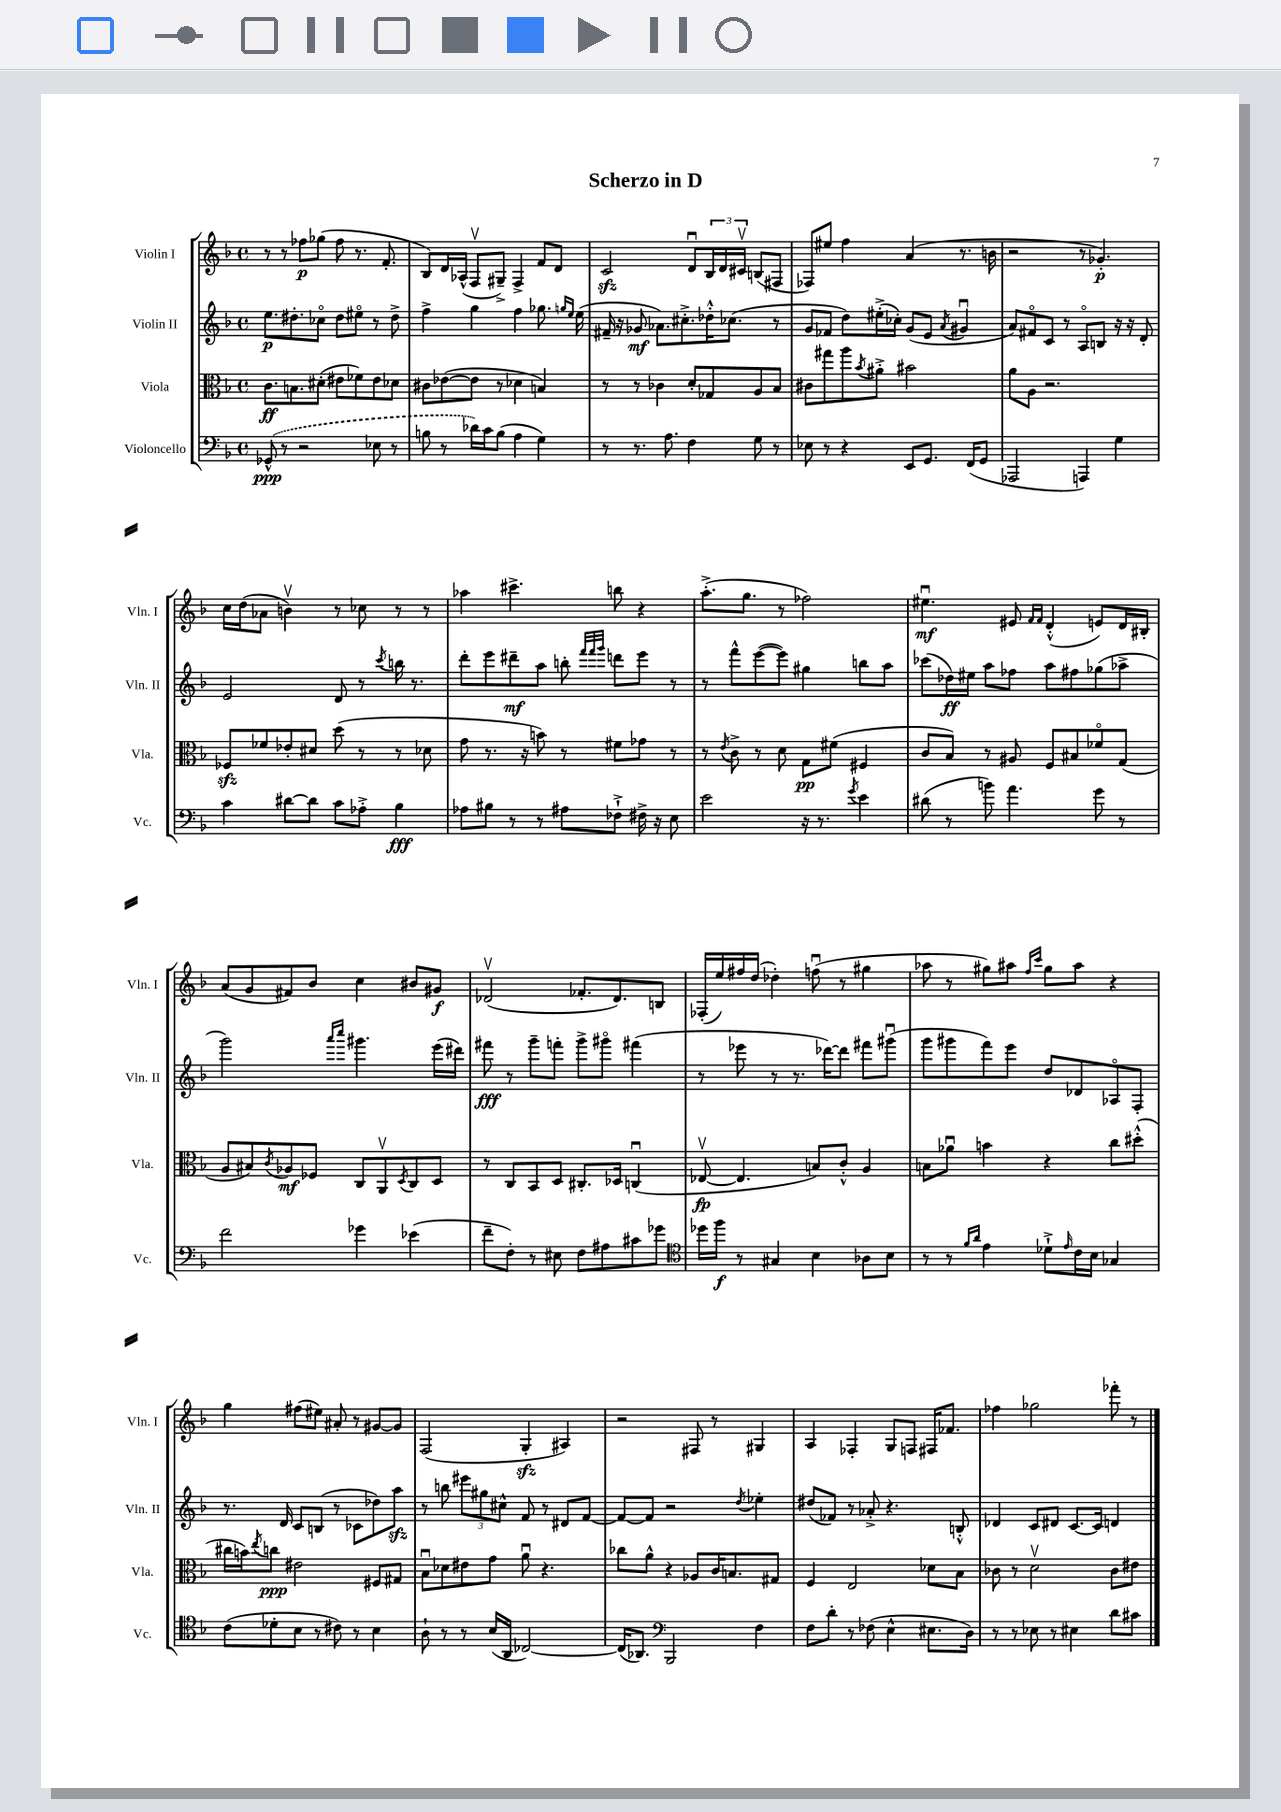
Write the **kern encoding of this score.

**kern	**dynam	**kern	**dynam	**kern	**dynam	**kern	**dynam
*part4	*part4	*part3	*part3	*part2	*part2	*part1	*part1
*staff4	*staff4	*staff3	*staff3	*staff2	*staff2	*staff1	*staff1
*I"Violoncello	*	*I"Viola	*	*I"Violin II	*	*I"Violin I	*
*I'Vc.	*	*I'Vla.	*	*I'Vln. II	*	*I'Vln. I	*
*clefF4	*	*clefC3	*	*clefG2	*	*clefG2	*
*k[b-]	*	*k[b-]	*	*k[b-]	*	*k[b-]	*
*M4/4	*	*M4/4	*	*M4/4	*	*M4/4	*
*met(c)	*	*met(c)	*	*met(c)	*	*met(c)	*
=1	=1	=1	=1	=1	=1	=1	=1
(8GG-X^^/	ppp	8.c\L	ff	8.ee\L	p	8r	.
8r	.	.	.	.	.	8r	.
.	.	8.Bn\	.	8.dd#X'\	.	.	.
2r	.	.	.	.	.	8ff-X\L	p
.	.	(8d#X'\J	.	8cc-X\J	.	(8gg-X\J	.
.	.	8e#X\L	.	8dd#\L	.	8ff-\	.
.	.	8f-X\)	.	8ee#X\J	.	8.r	.
8E-X\	.	8e#\	.	8r	.	.	.
.	.	.	.	.	.	8.f'/	.
8r	.	8d-X\J	.	8dd#^\	.	.	.
=2	=2	=2	=2	=2	=2	=2	=2
8Bn\	.	8c#X\L	.	4ff^\	.	8B-/L)	.
8r	.	([8e-X\	.	.	.	16d/L	.
.	.	.	.	.	.	(16A-X^^/JJ	.
16d-X\LL)	.	8e-\J]	.	4gg\	.	8Fv/L	.
16c\J	.	.	.	.	.	.	.
(8B\J	.	8r	.	.	.	8G#X~^/J)	.
4A\	.	4d-X\	.	4ff\	.	4F^/	.
4G\)	.	4Bn/)	.	8.gg-X\	.	8f/L	.
.	.	.	.	.	.	8d/J	.
.	.	.	.	16qqggn/LL	.	.	.
.	.	.	.	16qqee/JJ	.	.	.
.	.	.	.	(16ee\	.	.	.
=3	=3	=3	=3	=3	=3	=3	=3
8r	.	8r	.	16f#X~/	.	2czz/	.
.	.	.	.	16r	.	.	.
8.r	.	8r	.	8g-X/	mf	.	.
.	.	4c-X\	.	8.a-X\L)	.	.	.
8.A\	.	.	.	.	.	.	.
.	.	.	.	8.cc#X'^\	.	.	.
4F\	.	8d'/L	.	.	.	8du/L	.
.	.	8G-X/	.	16dd-X'^^\K	.	24B-/L	.
.	.	.	.	.	.	24d/	.
.	.	.	.	(8.cc-X\J	.	.	.
.	.	.	.	.	.	24c#Xv/JJ	.
8G\	.	8A/	.	.	.	(8Bn/L	.
8r	.	8B-/J	.	8r	.	8F#X/J	.
=4	=4	=4	=4	=4	=4	=4	=4
8E-X\	.	8c#X\L	.	8g/L	.	8F-X/L)	.
8r	.	8gg#X\	.	8f-X/J	.	8ee#X/J	.
4r	.	8aa\	.	8dd\L)	.	4ff\	.
.	.	8qb-/	.	.	.	.	.
.	.	8a#X'^\J	.	(16ee#X'^\L	.	.	.
.	.	.	.	16cc-X'\JJ)	.	.	.
8EE/L	.	2b#X\	.	(8g/L	.	(4a/	.
8.GG/J	.	.	.	8e/J	.	.	.
.	.	.	.	8qa/	.	.	.
.	.	.	.	4g#Xu/	.	8.r	.
(16FF/KL	.	.	.	.	.	.	.
8GG/J	.	.	.	.	.	.	.
.	.	.	.	.	.	16bn\	.
=5	=5	=5	=5	=5	=5	=5	=5
2AAA-X/	.	8a\L	.	8a/L)	.	2r	.
.	.	8A\J	.	8f#X/	.	.	.
.	.	2.r	.	8c/J	.	.	.
.	.	.	.	8r	.	.	.
4AAAn/)	.	.	.	8A/L	.	8r	.
.	.	.	.	8Bn/J	.	4.g-X'/)	p
4G\	.	.	.	16r	.	.	.
.	.	.	.	16r	.	.	.
.	.	.	.	8d'/	.	.	.
!!LO:LB:g=z
=6	=6	=6	=6	=6	=6	=6	=6
4c\	.	8F-Xzz/L	.	2e/	.	16cc\LL	.
.	.	.	.	.	.	(16dd\J	.
.	.	8f-X/	.	.	.	8a-X\J	.
[8d#X\L	.	8e-X'/	.	.	.	4bnv\)	.
8d#\J]	.	8d#X/J	.	.	.	.	.
8c\L	.	(8dd\	.	8d/	.	8r	.
8A-X'^\J	.	8r	.	8r	.	8cc-X\	.
.	.	.	.	8qccc/	.	.	.
4B-\	fff	8r	.	16bbn\	.	8r	.
.	.	.	.	8.r	.	.	.
.	.	8d-X\	.	.	.	8r	.
=7	=7	=7	=7	=7	=7	=7	=7
8A-X\L	.	8g\	.	8ddd'\L	.	4aa-X\	.
8B#X\J	.	8.r	.	8eee\	.	.	.
8r	.	.	.	8ddd#X~\	mf	4.ccc#X^\	.
.	.	16r	.	.	.	.	.
8r	.	8bn\)	.	8aa\J	.	.	.
8A#X\L	.	8r	.	8bbn'\	.	.	.
.	.	.	.	32qqfff/LLL	.	.	.
.	.	.	.	32qqfff/	.	.	.
.	.	.	.	32qqggg/JJJ	.	.	.
8F-X`^\J	.	8f#X\L	.	8dddn\L	.	8bbn\	.
16F#X^\	.	8g-X\J	.	8eee\J	.	4r	.
16r	.	.	.	.	.	.	.
8E\	.	8r	.	8r	.	.	.
=8	=8	=8	=8	=8	=8	=8	=8
2e\	.	8r	.	8r	.	(8.aa'^\L	.
.	.	8qe/	.	.	.	.	.
.	.	8c^\	.	8fff^^\L	.	.	.
.	.	.	.	.	.	8.gg\J	.
.	.	8r	.	([8eee\	.	.	.
.	.	8d\	.	8eee\J])	.	8r	.
16r	.	8G\L	pp	4gg#X\	.	2ff-X\)	.
8.r	.	.	.	.	.	.	.
.	.	(8f#X\J	.	.	.	.	.
8qg/	.	.	.	.	.	.	.
4e\	.	4F#X/	.	8bbn\L	.	.	.
.	.	.	.	8aa\J	.	.	.
=9	=9	=9	=9	=9	=9	=9	=9
(8d#X\	.	8c/L	.	(8ccc-X\L	.	4.ee#Xu\	mf
8r	.	8B-/J)	.	16dd-X\L)	ff	.	.
.	.	.	.	16ee#X\JJ	.	.	.
8bn\)	.	8r	.	8aa\L	.	.	.
4.a\	.	8A#X/	.	8ff-X\J	.	8e#X/	.
.	.	.	.	.	.	16qqf/LL	.
.	.	.	.	.	.	16qqf/JJ	.
.	.	8F/L	.	8aa\L	.	(4d'^^/	.
.	.	8B#X/	.	8ff#X\	.	.	.
8g\	.	8f-X/	.	(8gg-X\	.	8en/L)	.
8r	.	(8G/J	.	8aa-X^\J	.	16d/L	.
.	.	.	.	.	.	16B#X'/JJ	.
!!LO:LB:g=z
=10	=10	=10	=10	=10	=10	=10	=10
2f\	.	8A/L	.	2ggg\)	.	(8a/L	.
.	.	8B#X/)	.	.	.	8g/	.
.	.	8qc/	.	.	.	.	.
.	.	8A-X/	mf	.	.	8f#X/)	.
.	.	8F-X/J	.	.	.	8b-/J	.
.	.	.	.	16qqaaa/LL	.	.	.
.	.	.	.	16qqcccc/JJ	.	.	.
4g-X\	.	8C/L	.	4.ggg#X\	.	4cc\	.
.	.	8AAv/	.	.	.	.	.
.	.	8qD/	.	.	.	.	.
(4e-X\	.	8C/	.	.	.	8b#X/L	.
.	.	8D/J	.	(16eee\LL	.	8g#X/J	f
.	.	.	.	16ddd#X\JJ)	.	.	.
=11	=11	=11	=11	=11	=11	=11	=11
8f~\L	.	8r	.	8fff#X\	fff	(2d-Xv/	.
8F'\J)	.	8C/L	.	8r	.	.	.
8r	.	8BB-/	.	8ggg~\L	.	.	.
8E#X\	.	8D/J	.	8fffn'\J	.	.	.
8F\L	.	8.C#X'/L	.	8ggg^\L	.	8.f-X'/L	.
8A#X\	.	.	.	8ggg#X\J	.	.	.
.	.	16D-X/Jk	.	.	.	8.d-/)	.
8c#X\	.	(4Cnu/	.	(4fff#X\	.	.	.
8g-X\J	.	.	.	.	.	8Bn/J	.
=12	=12	=12	=12	=12	=12	=12	=12
*clefC4	*	*	*	*	*	*	*
16dd-X\LL	.	[8E-Xv/	fp	8r	.	(16F-X'/LL	.
16ff\JJ	f	.	.	.	.	16ee/)	.
8r	.	4.E-/]	.	8eee-X\	.	16ff#X/	.
.	.	.	.	.	.	(16dd/JJ	.
4G#X/	.	.	.	8r	.	4dd-X'\)	.
.	.	.	.	8.r	.	.	.
4B-\	.	8Bn/L)	.	.	.	(8ffnu\	.
.	.	.	.	[16ddd-X\KL)	.	.	.
.	.	8c'^^/J	.	8ddd-\J]	.	8r	.
8A-X\L	.	4A/	.	8fff#X\L	.	4gg#X\	.
8B-\J	.	.	.	(8ggg#Xu\J	.	.	.
=13	=13	=13	=13	=13	=13	=13	=13
8r	.	8Bn\L	.	8ggg\L	.	8aa-X\	.
8r	.	8a-Xu\J	.	8ggg#X\	.	8r	.
16qqf/LL	.	.	.	.	.	.	.
16qqa/JJ	.	.	.	.	.	.	.
4e\	.	4bn\	.	8fff\)	.	8gg#X\L)	.
.	.	.	.	8eee\J	.	8aa#X\J	.
.	.	.	.	.	.	16qqff/LL	.
.	.	.	.	.	.	16qqccc/JJ	.
8d-X`^\L	.	4r	.	8dd/L	.	8gg#\L	.
16qqe/	.	.	.	.	.	.	.
16c\L	.	.	.	8d-X/	.	8aa#\J	.
16B-\JJ	.	.	.	.	.	.	.
4G-X/	.	8cc\L	.	8A-X/	.	4r	.
.	.	(8dd#X'^^\J	.	8F'/J	.	.	.
!!LO:LB:g=z
=14	=14	=14	=14	=14	=14	=14	=14
(8c\L	.	16cc#X\LL	.	8.r	.	4gg\	.
.	.	16bn\J)	.	.	.	.	.
.	.	8qee/	.	.	.	.	.
8d-X'\	.	8ccn\J	ppp	.	.	.	.
.	.	.	.	16d/	.	.	.
8B-\J	.	2e#X\	.	8c/L	.	(8ff#X\L	.
8r	.	.	.	(8Bn/J	.	8ee#X\J)	.
8c#X\)	.	.	.	8r	.	8a#X'/	.
8r	.	.	.	8c-X\L	.	8r	.
4B-\	.	8F#X/L	.	8dd-X\)	.	[8g#X/L	.
.	.	8G#X/J	.	8aazz\J	.	8g#/J]	.
=15	=15	=15	=15	=15	=15	=15	=15
8A`\	.	8B-u\L	.	8r	.	(2F/	.
8r	.	8d-X\	.	8bbn\	.	.	.
8r	.	8e#X\	.	12eee#X\L	.	.	.
.	.	.	.	12gg#X\	.	.	.
(16B-/LL	.	8g\J	.	.	.	.	.
.	.	.	.	12cc#X^^\J	.	.	.
16AA/JJ	.	.	.	.	.	.	.
[2C-X/)	.	8au\	.	8f/	.	4Gzz'/	.
.	.	4.r	.	8r	.	.	.
.	.	.	.	8d#X/L	.	4A#X/)	.
.	.	.	.	[8f/J	.	.	.
=16	=16	=16	=16	=16	=16	=16	=16
(16C-/KL]	.	8cc-X\L	.	8f/L_	.	2r	.
8.AA-X/J)	.	.	.	.	.	.	.
.	.	8a^^\J	.	8f/J]	.	.	.
*clefF4	*	*	*	*	*	*	*
2BBB-/	.	4r	.	2r	.	.	.
.	.	8A-X/L	.	.	.	8F#X/	.
.	.	16c/K	.	.	.	8r	.
.	.	8.Bn/	.	.	.	.	.
.	.	.	.	8qdd/	.	.	.
4F\	.	.	.	4ee-X'\	.	4G#X/	.
.	.	8G#X/J	.	.	.	.	.
=17	=17	=17	=17	=17	=17	=17	=17
8F\L	.	4F/	.	(8dd#X/L	.	4A/	.
8d'\J	.	.	.	8f-X/J)	.	.	.
8r	.	2E/	.	8r	.	4F-X'/	.
(8F-X\	.	.	.	8a-X'^/	.	.	.
4E^^\	.	.	.	4.r	.	8G/L	.
.	.	.	.	.	.	8Fn/J	.
8.E#X\L	.	8d-X\L	.	.	.	16F#X/KL	.
.	.	.	.	.	.	8.f-X/J	.
.	.	8B-\J	.	8Bn'^^/	.	.	.
16D\Jk)	.	.	.	.	.	.	.
=18	=18	=18	=18	=18	=18	=18	=18
8r	.	8c-X\	.	4d-X/	.	4ff-X\	.
8r	.	8r	.	.	.	.	.
8E-X\	.	2dv\	.	8c/L	.	2gg-X\	.
8r	.	.	.	8d#X/J	.	.	.
4E#X\	.	.	.	[8.c/L	.	.	.
.	.	.	.	16c/Jk]	.	.	.
8d\L	.	8c-\L	.	4dn/	.	8fff-X'\	.
8c#X\J	.	8e#X\J	.	.	.	8r	.
==	==	==	==	==	==	==	==
*-	*-	*-	*-	*-	*-	*-	*-
